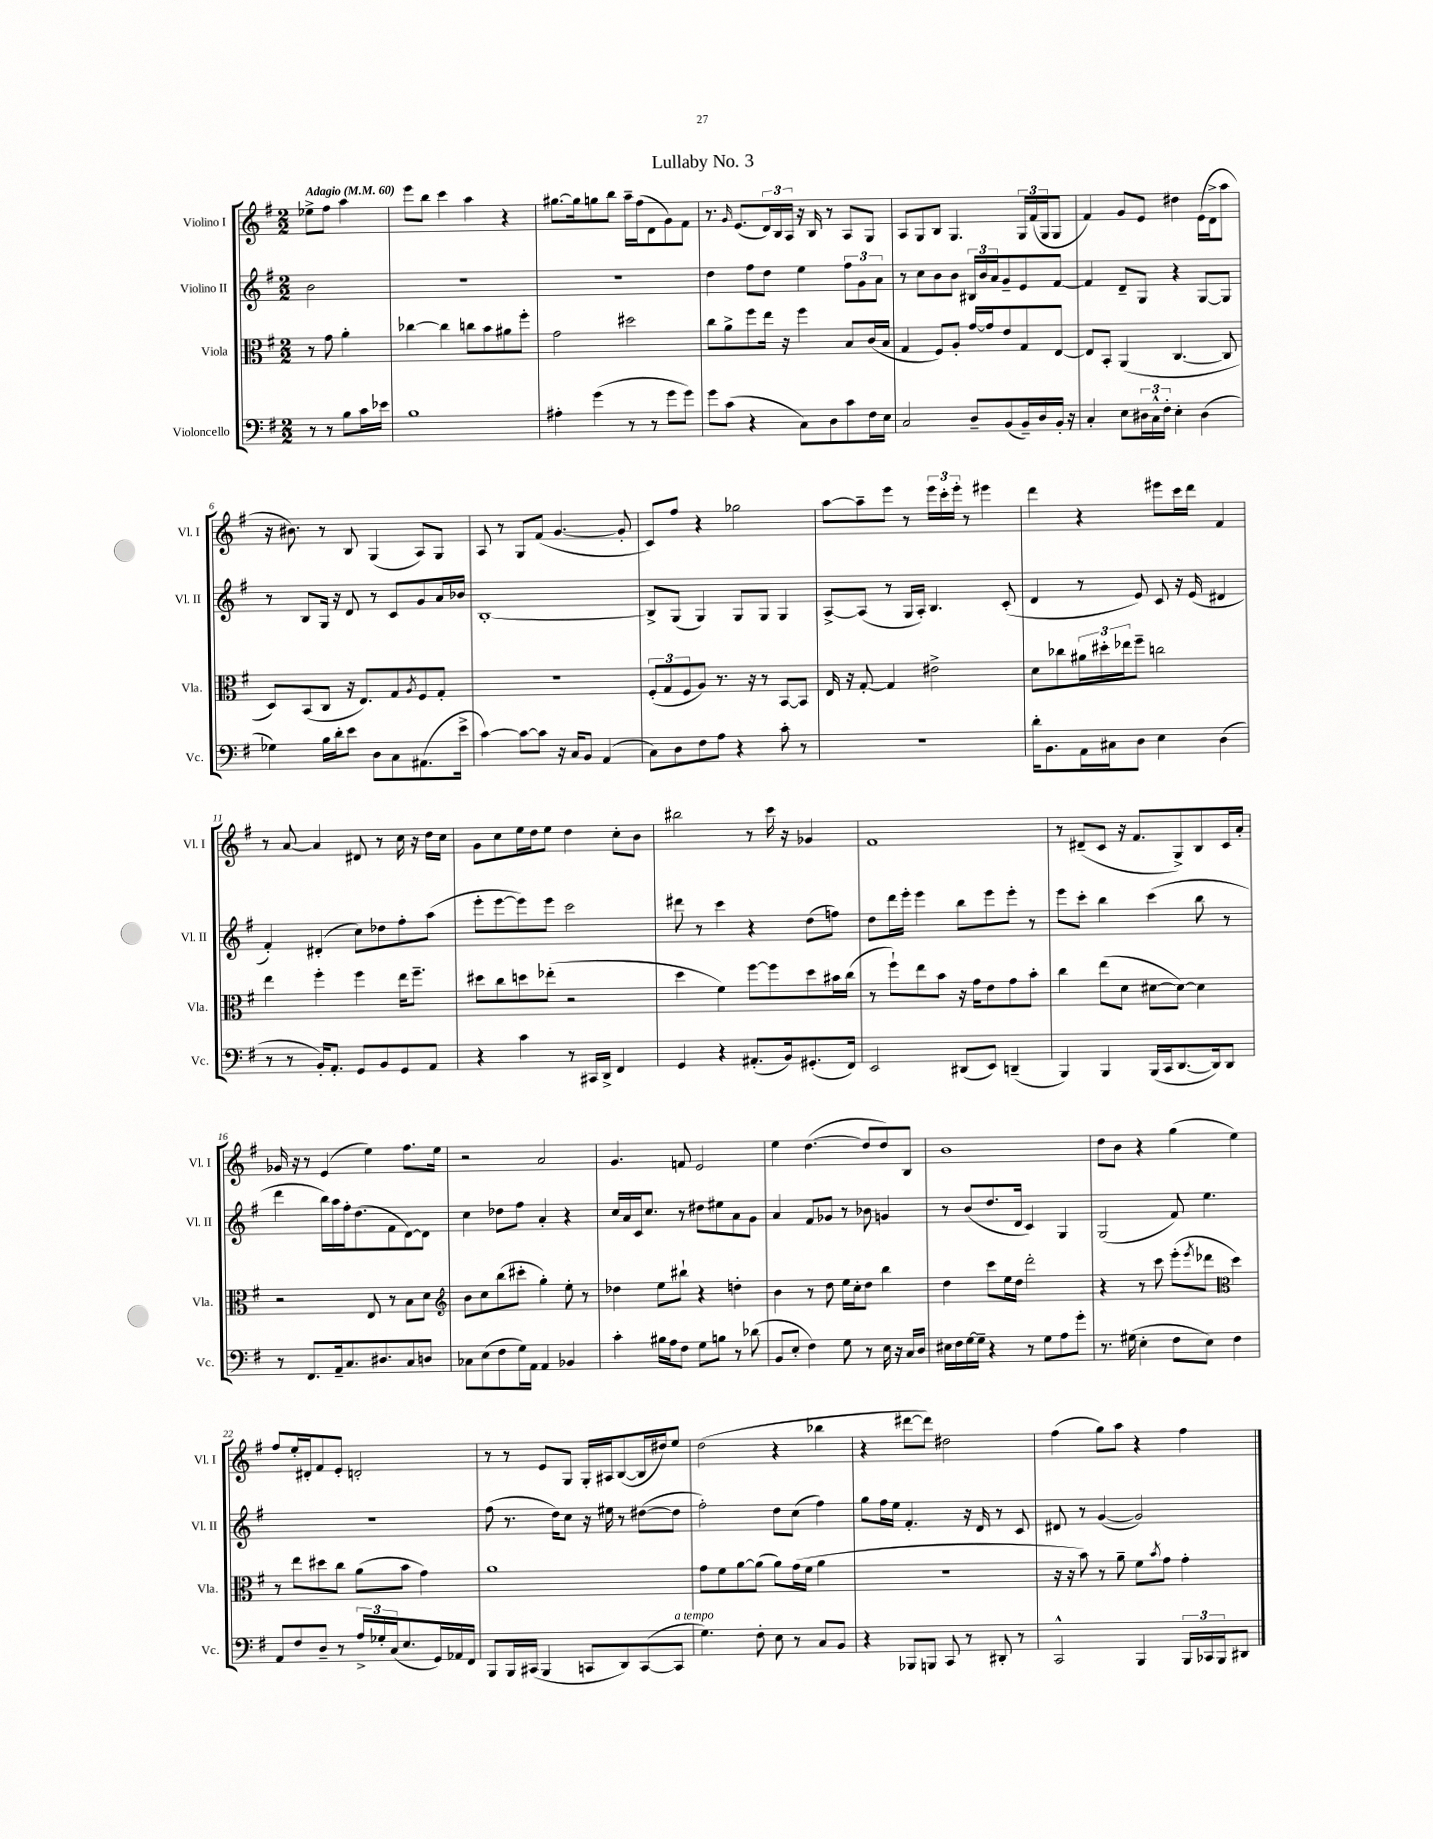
\header { title = "Lullaby No. 3" }
<<
\new StaffGroup <<
\new Staff = "s0" \with { instrumentName = "Violino I" shortInstrumentName = "Vl. I" } {
    \clef treble \key g \major \numericTimeSignature \time 2/2 \partial 2 \tempo "Adagio" 4 = 60
    ees''8-> fis''8 a''4 |
    e'''8 b''8 c'''4 a''4 r4 |
    gis''8.~ gis''16 g''8 b''8 a''16-- fis''16( d'8 g'8) fis'8 |
    r8. \grace { g'16 } e'8.( \tuplet 3/2 { d'16) b16 a16 } r16 b16 r8 a8 g8 |
    a8 g8 b8 g4. \tuplet 3/2 { g16 fis'16( g16 } g8 |
    fis'4) g'8 e'8 dis''4 e'16( d'16-> a''8 |
    r16 bis'8.) r8 b8 g4( a8) g8 |
    a8 r8 g8 fis'8( g'4.~ g'8-. |
    c'8) fis''8 r4 ges''2 |
    a''8~ a''8-- e'''8 r8 \tuplet 3/2 { e'''16 c'''16-. e'''16-. } r8 eis'''4 |
    d'''4 r4 eis'''8 c'''16 d'''16 fis'4 |
    r8 a'8~ a'4 dis'8 r8 c''16 r16 d''16 c''16 |
    g'8 c''8 e''16 d''16 e''8 d''4 c''8-. b'8 |
    bis''2 r8 c'''16 r16 ges'4 |
    fis'1 |
    r8 dis'8--( c'8 r16 fis'8. g8->) b8 c'16 a'16-. |
    ges'16 r16 r8 e'4( e''4) fis''8. e''16 |
    r2 a'2 |
    g'4. f'8 e'2 |
    e''4 d''4.~( d''8 d''8) b8 |
    b'1 |
    d''8 b'8 r4 g''4( e''4) |
    fis''8 e''16-. dis'16-. fis'8 e'8-. d'2-. |
    r8 r8 e'8 g8 g16-. ais16 b8~( b16 dis''16) e''8 |
    d''2( r4 bes''4 |
    r4 dis'''8~ dis'''8) dis''2 |
    fis''4( g''8) a''8 r4 fis''4 \bar "|." |
}
\new Staff = "s1" \with { instrumentName = "Violino II" shortInstrumentName = "Vl. II" } {
    \clef treble \key g \major \numericTimeSignature \time 2/2 \partial 2
    b'2 |
    R1 |
    R1 |
    d''4 fis''8 d''8 e''4 \tuplet 3/2 { fis''8 g'8 a'8 } |
    r8 c''8 b'8 b'8 \tuplet 3/2 { bis16 b'16 a'16 } g'8-- e'8 fis'8~ |
    fis'4 d'8-- g8 r4 g8~ g8 |
    r8 b8 g16 r16 d'8 r8 c'8 g'8 a'16 bes'16 |
    b1~-. |
    b8-> g8( g4) g8 g8 g4 |
    a8~-> a8( r8 g16 a16-.) b4. c'8-.( |
    d'4 r8 e'8) c'8 r16 e'16( dis'4 |
    fis'4-.) dis'4-.( c''8) des''8 fis''8-. a''8( |
    e'''8-. e'''8~ e'''8) e'''8 c'''2 |
    dis'''8 r8 c'''4 r4 d''8( f''8) |
    d''8 d'''16 e'''16-. e'''4 b''8 e'''8 e'''8-. r8 |
    e'''8 c'''8-. b''4 c'''4( b''8 r8 |
    d'''4 b''16) a''16 fis''16-. d''8.( fis'8 d'8~) d'8 |
    c''4 des''8 fis''8 a'4-. r4 |
    c''16 a'16 c'16 c''8. r8 dis''8 eis''8 a'8 g'8 |
    a'4 fis'8 ges'8 r8 bes'8 g'4 |
    r8 b'8( d''8. d'16 c'4) g4 |
    g2( fis'8) e''4. |
    R1 |
    fis''8( r8. d''16) c''8 r16 eis''16 r8 dis''8~( dis''8 |
    fis''2-.) d''8 c''8( fis''4) |
    g''8 fis''16 e''16 fis'4.-. r16 d'16 r8 c'8 |
    dis'8 r8 g'4~( g'2) \bar "|." |
}
\new Staff = "s2" \with { instrumentName = "Viola" shortInstrumentName = "Vla." } {
    \clef alto \key g \major \numericTimeSignature \time 2/2 \partial 2
    r8 g'8 a'4-. |
    ces''4~ ces''4 c''8 b'8 ais'8 fis''8-. |
    g'2 dis''2 |
    c''8 a'8-> fis''8 e''16 r16 fis''4 b8 c'16( b16 |
    g4 fis8) a8-. g'16~ g'16 e'8 g8 e8~ |
    e8 b,8-. a,4( c4.~ c8 |
    d8) b,8( c8 r16 e8.) g8 \acciaccatura { a8 } fis8 g8-. |
    R1 |
    \tuplet 3/2 { fis8-.( g8 fis8 } a8) r8. r16 r8 b,8~ b,8 |
    e16 r16 g8~-. g4 eis'2-> |
    d'8 ces''8 \tuplet 3/2 { ais'16 dis''16-. ees''16 } fis''8-- c''2 |
    e''4 fis''4-. fis''4 e''16 fis''8.-- |
    dis''8 c''8 d''8 ees''8-.( r2 |
    d''4 fis'4) fis''8~ fis''8 d''8 bis'16 c''16( |
    r8 fis''8-!) e''8 b'8 r16 g'16 e'8 g'8 b'8-. |
    c''4 e''8( d'8 dis'8~ dis'8~) dis'4 |
    r2 e8 r8 b8 d'8 |
    \clef treble b'8 c''8 b''8( cis'''8-. g''4-.) e''8-. r8 |
    des''4 e''8 bis''8-! r4 d''4-. |
    b'4 r8 d''8 e''16 c''16-. d''8 b''4 |
    d''4 c'''8 e''16 d''16 d'''2-. |
    r4 r8 c'''8 e'''8-.( \acciaccatura { e'''8 } des'''8 \clef alto d''4) |
    r8 e''8 dis''8 c''8 a'8( b'8 g'4) |
    a'1 |
    g'8 fis'8 a'8~ a'8( a'8) g'16( fis'16 a'4 |
    r1 |
    r16 r16 b'8) r8 a'8-- fis'8 \acciaccatura { b'8 } g'8 g'4-. \bar "|." |
}
\new Staff = "s3" \with { instrumentName = "Violoncello" shortInstrumentName = "Vc." } {
    \clef bass \key g \major \numericTimeSignature \time 2/2 \partial 2
    r8 r8 b8 c'16 ees'16 |
    b1 |
    ais4-. g'4( r8 r8 g'8 g'8) |
    g'8 c'8( r4 c8) d8 c'8 fis16 e16 |
    c2 d8-- b,8( b,16--) d16 b,16-. r16 |
    c4-. e8 \tuplet 3/2 { dis16 c16-^ fis16-. } e4-. dis4( |
    ges4) b16 d'16-. e'8 d8 c8 ais,8.( e'16-> |
    c'4~) c'8~ c'8 r16 c16 b,8 a,4( |
    c8) d8 fis8 a8 r4 c'8-. r8 |
    r1 |
    d'16-. b,8. a,16 cis16 d8 e4 d4( |
    r8 r8 b,16-.) a,8.-. g,8 b,8 g,8 a,8 |
    r4 c'4 r8 cis,16 d,16-> fis,4 |
    g,4 r4 ais,8.-.( b,16) gis,8.-.( fis,16) |
    e,2 dis,8( e,8) d,4--( |
    b,,4) b,,4 b,,16( c,16 d,8.~ d,16) d,8 |
    r8 fis,8. a,16-- c8. dis8. c8 d8 |
    ces8 e8( fis8 g16) a,16 a,4 bes,4 |
    c'4-. bis16 a16 fis8 g8 b8 r8 des'8( |
    b,8 e8-. fis4) g8 r8 e16 r16 c16 d16 |
    eis16 fis16 g16~ g16-- r4 r8 g8 a8 g'8-. |
    r8. gis16( e4-. fis8 e8) fis4 |
    a,8 fis8 d8-- r8 \tuplet 3/2 { a16-> ges16-. c16( } e8. g,16) aes,16 fis,16 |
    b,,8 b,,16 cis,16( b,,4 c,8 d,8) c,8~( c,8^\markup { \italic "a tempo" } |
    g4.) fis8-. e8 r8 c8 b,8 |
    r4 bes,,8 b,,8 c,8 r8 dis,8-. r8 |
    c,2-^ b,,4 \tuplet 3/2 { b,,16 ces,16 b,,16 } dis,8 \bar "|." |
}
>>
>>
